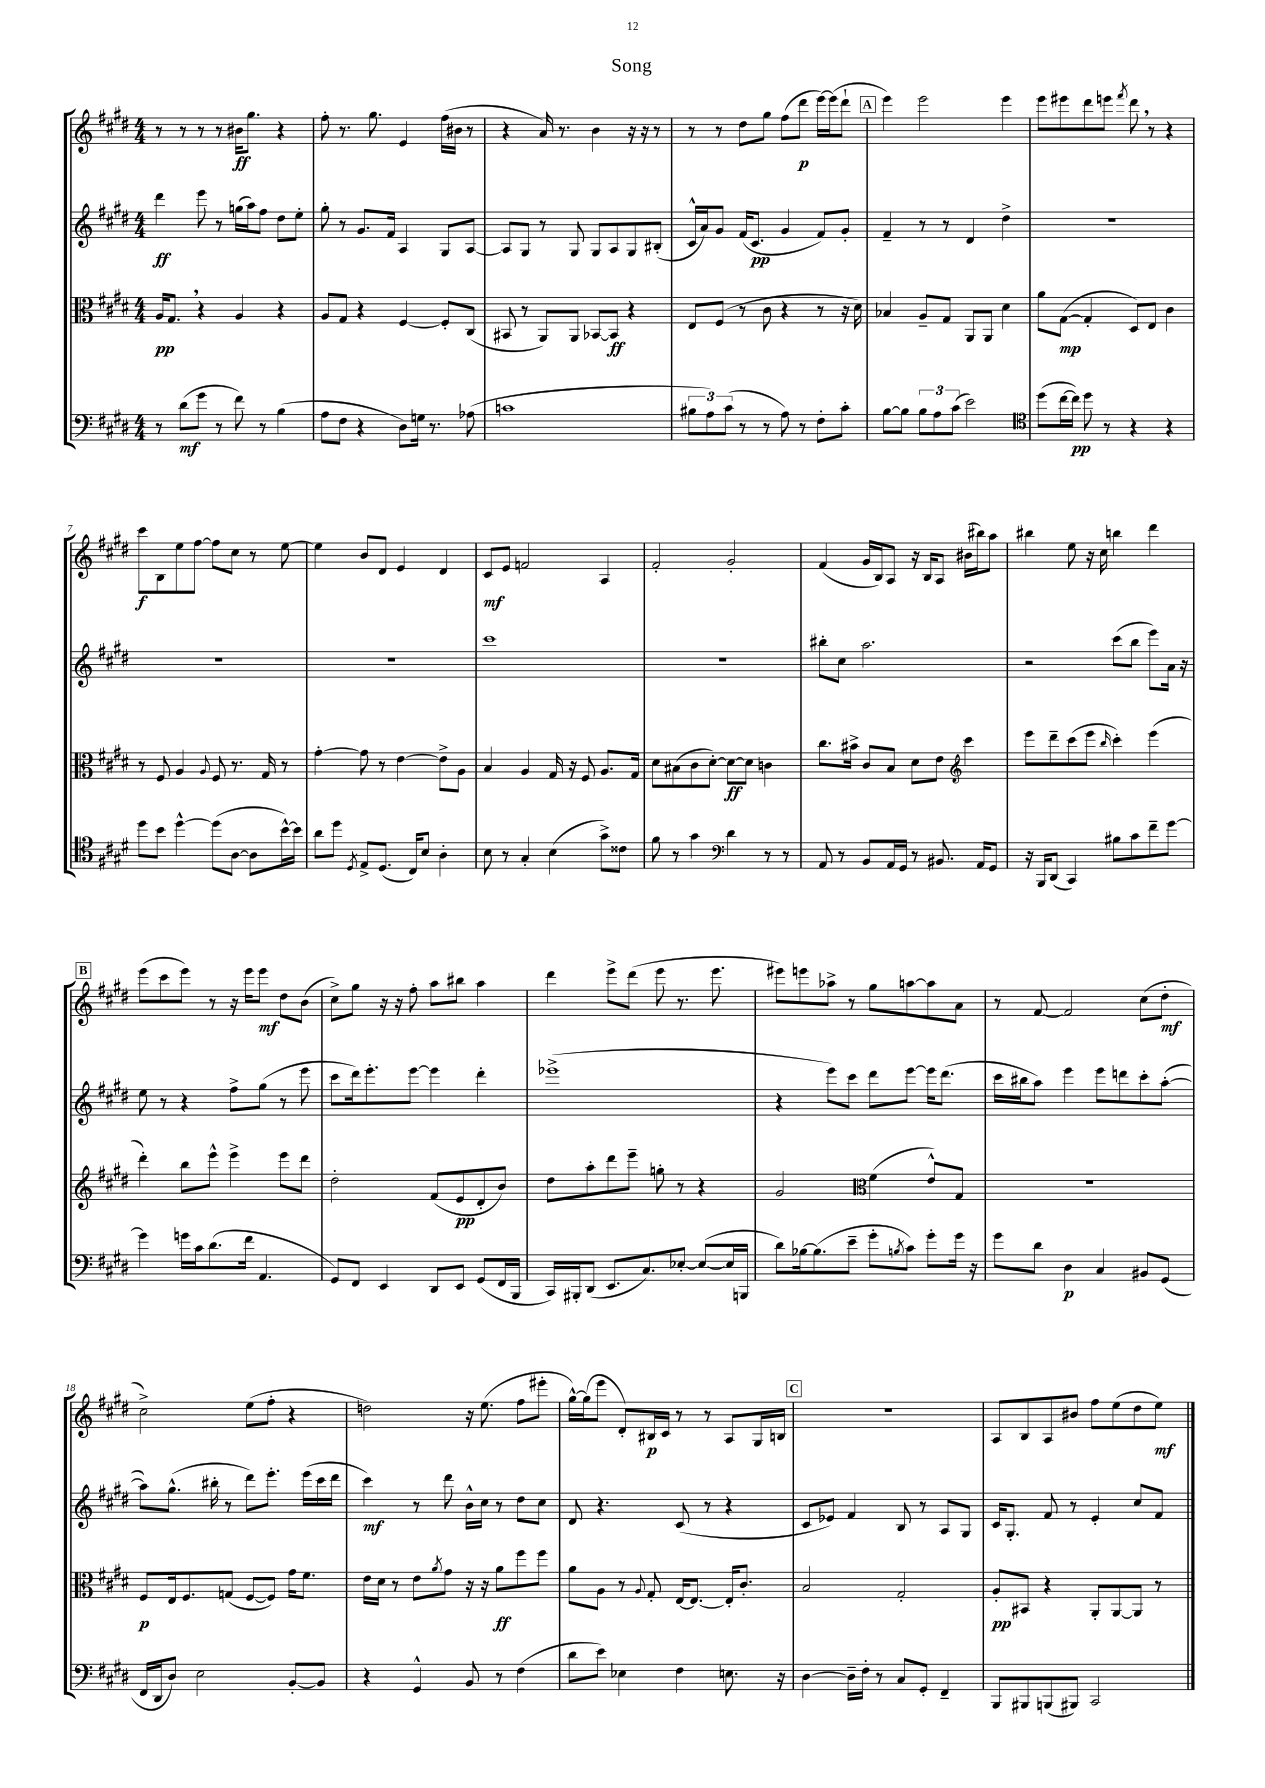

**kern	**dynam	**kern	**dynam	**kern	**dynam	**kern	**dynam
*part4	*part4	*part3	*part3	*part2	*part2	*part1	*part1
*staff4	*staff4	*staff3	*staff3	*staff2	*staff2	*staff1	*staff1
*clefF4	*	*clefC3	*	*clefG2	*	*clefG2	*
*k[f#c#g#d#]	*	*k[f#c#g#d#]	*	*k[f#c#g#d#]	*	*k[f#c#g#d#]	*
*M4/4	*	*M4/4	*	*M4/4	*	*M4/4	*
=1	=1	=1	=1	=1	=1	=1	=1
8r	.	16A/KL	pp	4ddd#\	ff	8r	.
.	.	8.G#,/J	.	.	.	.	.
(8d#\L	mf	.	.	.	.	8r	.
8g#\J	.	4r	.	8eee\	.	8r	.
8r	.	.	.	8r	.	8r	.
8f#\)	.	4A/	.	(16ggn\LL	.	16b#X\KL	ff
.	.	.	.	16aa\J)	.	8.gg#\J	.
8r	.	.	.	8ff#\J	.	.	.
(4B\	.	4r	.	8dd#\L	.	4r	.
.	.	.	.	8ee'\J	.	.	.
=2	=2	=2	=2	=2	=2	=2	=2
8A\L	.	8A/L	.	8gg#'\	.	8ff#'\	.
8F#\J	.	8G#/J	.	8r	.	8.r	.
4r	.	4r	.	8.g#/L	.	.	.
.	.	.	.	.	.	8.gg#\	.
.	.	.	.	16f#/Jk	.	.	.
8D#\L)	.	[4F#/	.	4A/	.	4e/	.
16Gn\Jk	.	.	.	.	.	.	.
8.r	.	.	.	.	.	.	.
.	.	8F#'/L]	.	8G#/L	.	(16ff#\LL	.
.	.	.	.	.	.	16b#X\JJ	.
(8A-X\	.	(8C#/J	.	[8A/J	.	8r	.
=3	=3	=3	=3	=3	=3	=3	=3
1cn	.	8BB#X/	.	8A/L]	.	4r	.
.	.	8r	.	8G#/J	.	.	.
.	.	8AA/L)	.	8r	.	16a/)	.
.	.	.	.	.	.	8.r	.
.	.	8AA/J	.	8G#/	.	.	.
.	.	[8BB-X/L	.	8G#/L	.	4b\	.
.	.	8BB-/J]	ff	8A/	.	.	.
.	.	4r	.	8G#/	.	16r	.
.	.	.	.	.	.	16r	.
.	.	.	.	(8B#X'/J	.	8r	.
=4	=4	=4	=4	=4	=4	=4	=4
12B#X\L	.	8E/L	.	16c#^^/LL	.	8r	.
.	.	.	.	16a/J)	.	.	.
12A\)	.	.	.	.	.	.	.
.	.	(8F#/J	.	8g#/J	.	8r	.
(12c#\J	.	.	.	.	.	.	.
8r	.	8r	.	(16f#/KL	.	8dd#\L	.
.	.	.	.	8.c#/J	pp	.	.
8r	.	8c#\	.	.	.	8gg#\J	.
8A\)	.	4r	.	4g#/	.	(8ff#\L	.
8r	.	.	.	.	.	8ddd#\J	p
8F#'\L	.	8r	.	8f#/L)	.	[16eee\LL)	.
.	.	.	.	.	.	(16eee\J]	.
8c#'\J	.	16r	.	8g#'/J	.	8ddd#`\J	.
.	.	16d#\)	.	.	.	.	.
!!LO:REH:place=s1:t=A
=5	=5	=5	=5	=5	=5	=5	=5
[8B\L	.	4B-X/	.	4f#~/	.	4eee\)	.
8B\J]	.	.	.	.	.	.	.
12B\L	.	8A~/L	.	8r	.	2eee\	.
12A\	.	.	.	.	.	.	.
.	.	8G#/J	.	8r	.	.	.
(12c#\J	.	.	.	.	.	.	.
2e\)	.	8AA/L	.	4d#/	.	.	.
.	.	8AA/J	.	.	.	.	.
.	.	4d#\	.	4dd#^\	.	4eee\	.
=6	=6	=6	=6	=6	=6	=6	=6
*clefC4	*	*	*	*	*	*	*
(8dd#\L	.	8a\L	.	1r	.	8eee\L	.
[16cc#\L	.	([8G#\J	mp	.	.	8eee#X\	.
16cc#\JJ])	pp	.	.	.	.	.	.
8dd#\	.	4G#'/]	.	.	.	8ddd#\	.
8r	.	.	.	.	.	8eeen\J	.
.	.	.	.	.	.	8qfff#/	.
4r	.	8D#/L)	.	.	.	8ddd#,\	.
.	.	8E/J	.	.	.	8r	.
4r	.	4c#\	.	.	.	4r	.
!!LO:LB:g=z
=7	=7	=7	=7	=7	=7	=7	=7
8dd#\L	.	8r	.	1r	.	8ccc#\L	f
8b\J	.	8F#/	.	.	.	8B\	.
[4dd#^^\	.	4A/	.	.	.	8ee\	.
.	.	.	.	.	.	[8ff#\J	.
.	.	8qqA/	.	.	.	.	.
(8dd#\L]	.	8F#/	.	.	.	8ff#\L]	.
[8A\J	.	8.r	.	.	.	8cc#\J	.
8A\L]	.	.	.	.	.	8r	.
.	.	16G#/	.	.	.	.	.
[16b^^\L)	.	8r	.	.	.	[8ee\	.
16b\JJ]	.	.	.	.	.	.	.
=8	=8	=8	=8	=8	=8	=8	=8
8a\L	.	[4g#'\	.	1r	.	4ee\]	.
8dd#\J	.	.	.	.	.	.	.
8qD#/	.	.	.	.	.	.	.
8E^/L	.	8g#\]	.	.	.	8b/L	.
(8.D#/J	.	8r	.	.	.	8d#/J	.
.	.	[4e\	.	.	.	4e/	.
16C#/KL)	.	.	.	.	.	.	.
8B/J	.	.	.	.	.	.	.
4A'\	.	8e^\L]	.	.	.	4d#/	.
.	.	8A\J	.	.	.	.	.
=9	=9	=9	=9	=9	=9	=9	=9
8B\	.	4B/	.	1ccc#	.	8c#/L	mf
8r	.	.	.	.	.	8e/J	.
4G#'/	.	4A/	.	.	.	2fn/	.
(4B\	.	16G#/	.	.	.	.	.
.	.	16r	.	.	.	.	.
.	.	8F#/	.	.	.	.	.
8g#^\L)	.	8.A/L	.	.	.	4A/	.
8c##X\J	.	.	.	.	.	.	.
.	.	16G#/Jk	.	.	.	.	.
=10	=10	=10	=10	=10	=10	=10	=10
8f#\	.	8d#\L	.	1r	.	2f#'/	.
8r	.	(8B#X\	.	.	.	.	.
4g#\	.	8c#\	.	.	.	.	.
.	.	[8d#'\J)	.	.	.	.	.
*clefF4	*	*	*	*	*	*	*
4d#\	.	8d#\L_	ff	.	.	2g#'/	.
.	.	8d#\J]	.	.	.	.	.
8r	.	4cn\	.	.	.	.	.
8r	.	.	.	.	.	.	.
=11	=11	=11	=11	=11	=11	=11	=11
8AA/	.	8.cc#\L	.	8bb#X'\L	.	(4f#/	.
8r	.	.	.	8cc#\J	.	.	.
.	.	16b#X^\Jk	.	.	.	.	.
8BB/L	.	8c#/L	.	2.aa\	.	16g#/LL	.
.	.	.	.	.	.	16B/J)	.
16AA/L	.	8B/J	.	.	.	8A/J	.
16GG#/JJ	.	.	.	.	.	.	.
8r	.	8d#\L	.	.	.	16r	.
.	.	.	.	.	.	16B/KL	.
8.BB#X/	.	8e\J	.	.	.	8A/J	.
*	*	*clefG2	*	*	*	*	*
.	.	4ccc#\	.	.	.	(16b#X\LL	.
16AA/KL	.	.	.	.	.	16bb#X\J)	.
8GG#/J	.	.	.	.	.	8aa\J	.
=12	=12	=12	=12	=12	=12	=12	=12
16r	.	8eee\L	.	2r	.	4bb#X\	.
16BBB/KL	.	.	.	.	.	.	.
(8DD#/J	.	8ddd#~\	.	.	.	.	.
4CC#/)	.	(8ccc#\	.	.	.	8ee\	.
.	.	8eee\J	.	.	.	16r	.
.	.	.	.	.	.	16cc#\	.
.	.	16qqbb/	.	.	.	.	.
8B#X\L	.	4ccc#'\)	.	(8ccc#\L	.	4bbn\	.
8c#\	.	.	.	8bb\J	.	.	.
8f#~\	.	(4eee\	.	8eee\L)	.	4ddd#\	.
[8g#\J	.	.	.	16a\Jk	.	.	.
.	.	.	.	16r	.	.	.
!!LO:LB:g=z
!!LO:REH:place=s1:t=B
=13	=13	=13	=13	=13	=13	=13	=13
4g#\]	.	4ddd#'\)	.	8ee\	.	(8eee\L	.
.	.	.	.	8r	.	8ccc#\	.
16gn\LL	.	8bb\L	.	4r	.	8eee\J)	.
16c#\J	.	.	.	.	.	.	.
(8.d#\	.	8eee^^\J	.	.	.	8r	.
.	.	4eee^\	.	8ff#^\L	.	16r	.
16f#\Jk	.	.	.	.	.	16eee\KL	.
4.AA/	.	.	.	(8gg#\J	.	8eee\J	mf
.	.	8eee\L	.	8r	.	8dd#\L	.
.	.	8ddd#\J	.	8eee\	.	(8b\J	.
=14	=14	=14	=14	=14	=14	=14	=14
8GG#/L)	.	2dd#'\	.	8ccc#\L	.	8cc#^\L)	.
8FF#/J	.	.	.	16ddd#\k)	.	8gg#\J	.
.	.	.	.	8.eee'\	.	.	.
4EE/	.	.	.	.	.	16r	.
.	.	.	.	.	.	16r	.
.	.	.	.	[8eee\J	.	8ff#'\	.
8DD#/L	.	(8f#/L	.	4eee\]	.	8aa\L	.
8EE/J	.	8e/	pp	.	.	8bb#X\J	.
(8GG#/L	.	8d#'/	.	4ddd#'\	.	4aa\	.
16FF#/L	.	8b/J)	.	.	.	.	.
16BBB/JJ	.	.	.	.	.	.	.
=15	=15	=15	=15	=15	=15	=15	=15
16CC#/LL)	.	8dd#\L	.	(1eee-X^	.	4ddd#\	.
16BBB#X'/J	.	.	.	.	.	.	.
(8DD#/J	.	8aa'\	.	.	.	.	.
8.EE/L	.	8ddd#\	.	.	.	8eee^\L	.
.	.	8eee~\J	.	.	.	(8ddd#\J	.
8.C#/)	.	.	.	.	.	.	.
.	.	8ggn'\	.	.	.	8eee\	.
[8E-X'/J	.	8r	.	.	.	8.r	.
(8E-/L_	.	4r	.	.	.	.	.
.	.	.	.	.	.	8.eee\	.
16E-/L]	.	.	.	.	.	.	.
16BBBn/JJ	.	.	.	.	.	.	.
=16	=16	=16	=16	=16	=16	=16	=16
8d#\L)	.	2g#/	.	4r	.	8eee#X\L)	.
[16B-X\k	.	.	.	.	.	8eeen\	.
(8.B-\]	.	.	.	.	.	.	.
.	.	.	.	8eee\L)	.	8aa-X^\J	.
8e~\J	.	.	.	8ccc#\J	.	8r	.
*	*	*clefC3	*	*	*	*	*
8g#'\L	.	(4f#\	.	8ddd#\L	.	8gg#\L	.
8qBn/	.	.	.	.	.	.	.
8c#\J)	.	.	.	[8eee\J	.	[8aan\	.
8g#'\L	.	8e^^/L)	.	16eee\KL]	.	8aa\]	.
.	.	.	.	(8.ddd#\J	.	.	.
16g#\Jk	.	8G#/J	.	.	.	8a\J	.
16r	.	.	.	.	.	.	.
=17	=17	=17	=17	=17	=17	=17	=17
8g#\L	.	1r	.	16ccc#\LL	.	8r	.
.	.	.	.	16bb#X\J	.	.	.
8d#\J	.	.	.	8aa\J)	.	[8f#/	.
4D#\	p	.	.	4eee\	.	2f#/]	.
4C#/	.	.	.	8eee\L	.	.	.
.	.	.	.	8dddn\	.	.	.
8BB#X/L	.	.	.	8ccc#'\	.	(8cc#\L	.
(8GG#/J	.	.	.	([8aa'\J	.	8dd#'\J	mf
!!LO:LB:g=z
=18	=18	=18	=18	=18	=18	=18	=18
16FF#/LL	.	8F#/L	p	8aa\L])	.	2cc#^\)	.
16DD#/J	.	.	.	.	.	.	.
8D#/J)	.	16E/k	.	(8.gg#^^\J	.	.	.
.	.	8.F#/	.	.	.	.	.
2E\	.	.	.	.	.	.	.
.	.	.	.	16bb#X'\	.	.	.
.	.	(8Gn/J	.	8r	.	.	.
.	.	[8F#/L	.	8ddd#\L)	.	(8ee\L	.
.	.	8F#/J])	.	8.eee'\J	.	8ff#'\J	.
[8BB'/L	.	16g#\KL	.	.	.	4r	.
.	.	8.f#\J	.	(16eee\LL	.	.	.
8BB/J]	.	.	.	16ccc#\	.	.	.
.	.	.	.	16ddd#\JJ	.	.	.
=19	=19	=19	=19	=19	=19	=19	=19
4r	.	16e\LL	.	4ccc#\)	mf	2ddn\)	.
.	.	16d#\JJ	.	.	.	.	.
.	.	8r	.	.	.	.	.
4GG#^^/	.	8e\L	.	8r	.	.	.
.	.	8qa/	.	.	.	.	.
.	.	8g#\J	.	8ddd#\	.	.	.
8BB/	.	16r	.	16b^^\LL	.	16r	.
.	.	16r	.	16cc#\JJ	.	(8.ee\	.
8r	.	8a\L	ff	8r	.	.	.
(4F#\	.	8ff#\	.	8dd#\L	.	8ff#\L	.
.	.	8ff#\J	.	8cc#\J	.	8eee#X'\J	.
=20	=20	=20	=20	=20	=20	=20	=20
8d#\L	.	8a\L	.	8d#/	.	[16gg#^^\LL)	.
.	.	.	.	.	.	(16gg#\J]	.
8e\J)	.	8A\J	.	4.r	.	8eee\J	.
4E-X\	.	8r	.	.	.	8d#'/L)	.
.	.	8qqA/	.	.	.	.	.
.	.	8G#'/	.	.	.	16B#X/L	p
.	.	.	.	.	.	16c#/JJ	.
4F#\	.	[16E/KL	.	(8c#/	.	8r	.
.	.	8.E/J_	.	.	.	.	.
.	.	.	.	8r	.	8r	.
8.En\	.	16E'/KL]	.	4r	.	8A/L	.
.	.	8.c#'/J	.	.	.	.	.
.	.	.	.	.	.	16G#/L	.
16r	.	.	.	.	.	16Bn/JJ	.
!!LO:REH:place=s1:t=C
=21	=21	=21	=21	=21	=21	=21	=21
[4D#\	.	2B/	.	8c#/L	.	1r	.
.	.	.	.	8e-X/J)	.	.	.
16D#~\LL]	.	.	.	4f#/	.	.	.
16F#'\JJ	.	.	.	.	.	.	.
8r	.	.	.	.	.	.	.
8C#/L	.	2G#'/	.	8B/	.	.	.
8GG#'/J	.	.	.	8r	.	.	.
4FF#~/	.	.	.	8A/L	.	.	.
.	.	.	.	8G#/J	.	.	.
=22	=22	=22	=22	=22	=22	=22	=22
8BBB/L	.	8A'/L	pp	16c#/KL	.	8A/L	.
.	.	.	.	8.G#'/J	.	.	.
8BBB#X/	.	8BB#X/J	.	.	.	8B/	.
(8BBBn/	.	4r	.	8f#/	.	8A/	.
8BBB#X/J)	.	.	.	8r	.	8b#X/J	.
2CC#/	.	8AA'/L	.	4e'/	.	8ff#\L	.
.	.	[8AA/	.	.	.	(8ee\	.
.	.	8AA/J]	.	8cc#/L	.	8dd#\	.
.	.	8r	.	8f#/J	.	8ee\J)	mf
==	==	==	==	==	==	==	==
*-	*-	*-	*-	*-	*-	*-	*-
